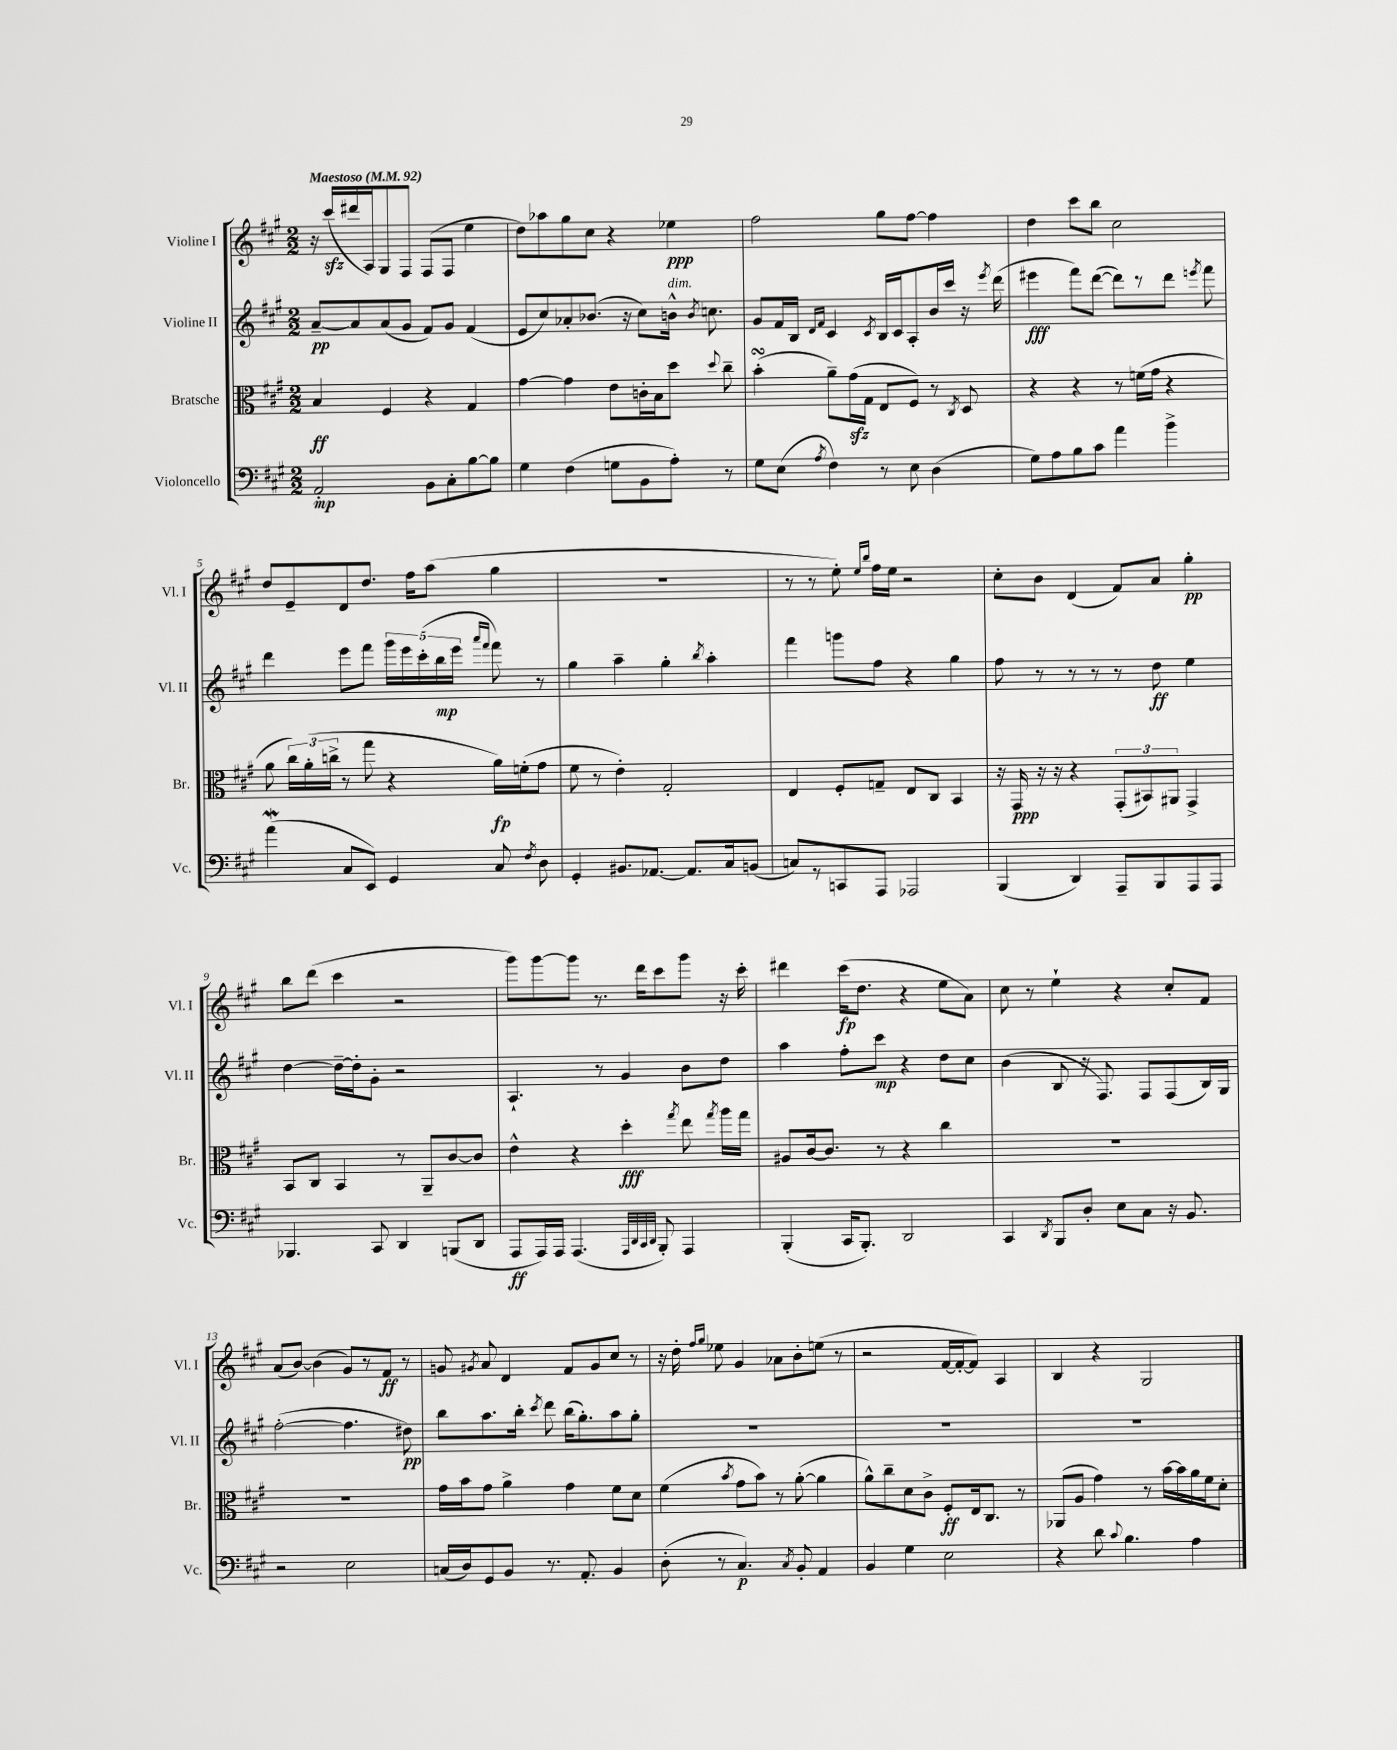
<<
\new StaffGroup <<
\new Staff = "s0" \with { instrumentName = "Violine I" shortInstrumentName = "Vl. I" } {
    \clef treble \key a \major \numericTimeSignature \time 2/2 \tempo "Maestoso" 4 = 92
    \autoBeamOff r16 cis'''16[\sfz( dis'''16 a16) gis8 fis8] fis8[( fis8] e''4 |
    d''8[) aes''8 gis''8 cis''8] r4 ees''4\ppp |
    fis''2 gis''8[ fis''8]~ fis''4 |
    d''4 cis'''8[ b''8] cis''2 |
    d''8[ e'8-- d'8 d''8.] fis''16[ a''8]( gis''4 |
    R1 |
    r8 r8 e''8-.) \grace { e''16[ b''16] } fis''16[ e''16] r2 |
    cis''8[-. b'8] d'4( fis'8[) a'8] gis''4-.\pp |
    b''8[ d'''8]( cis'''4 r2 |
    gis'''8[) gis'''8~ gis'''8] r8. d'''16[ cis'''8 gis'''8] r16 cis'''16-. |
    dis'''4 cis'''16[\fp( d''8.] r4 e''8[ a'8]) |
    cis''8 r8 e''4-! r4 cis''8[-. fis'8] |
    a'8[( b'8]~) b'4( gis'8[) r8 fis'8]\ff r8 |
    g'8 \acciaccatura { gis'8 } a'8 d'4 fis'8[ gis'8 cis''8] r8 |
    r16 d''16-. \grace { fis''16[ gis''16] } ees''8 gis'4 aes'8[ b'8-. e''8]( r8 |
    r2 fis'16[~ fis'16~-. fis'8]) a4 |
    b4 r4 gis2 \bar "|." |
}
\new Staff = "s1" \with { instrumentName = "Violine II" shortInstrumentName = "Vl. II" } {
    \clef treble \key a \major \numericTimeSignature \time 2/2
    \autoBeamOff a'8[~--\pp a'8 a'8( gis'8] fis'8[) gis'8] fis'4( |
    e'8[ cis''8) aes'8-. bes'8.]( r16 cis''8[) b'16]-^^\markup { \italic "dim." } \acciaccatura { b'8 } c''8. |
    gis'8[ fis'16 b16] \grace { d'16[ fis'16] } cis'4 \acciaccatura { cis'8 } b16[ cis'16 a8-. b'16 cis'''16] r16 \acciaccatura { e'''8 } d'''16( |
    eis'''4\fff fis'''8[) d'''8]~( d'''8[) r8 d'''8] \acciaccatura { e'''8 } fis'''8 |
    d'''4 e'''8[ fis'''8] \tuplet 5/4 { gis'''16[ e'''16 cis'''16-.( b''16\mp e'''16] } \grace { a'''16[ fis'''16] } fis'''8) r8 |
    gis''4 a''4-- gis''4-. \acciaccatura { b''8 } a''4-. |
    fis'''4 g'''8[ fis''8] r4 gis''4 |
    fis''8 r8 r8 r8 r8 d''8\ff e''4 |
    d''4~ d''16[~-- d''16-. gis'8]-. r2 |
    a4.-! r8 gis'4 b'8[ d''8] |
    a''4 fis''8[-. cis'''8]\mp r4 d''8[ cis''8] |
    b'4( b8 r16 fis8.) fis8[ fis8( b16) gis16] |
    fis''2~-.( fis''4. dis''8\pp) |
    b''8[ a''8. b''16]-. \acciaccatura { cis'''8 } d'''8 b''16[( gis''8.-.) a''8 gis''8]-. |
    R1 |
    R1 |
    R1 \bar "|." |
}
\new Staff = "s2" \with { instrumentName = "Bratsche" shortInstrumentName = "Br." } {
    \clef alto \key a \major \numericTimeSignature \time 2/2
    \autoBeamOff b4\ff fis4 r4 gis4 |
    gis'4~ gis'4 e'8[ c'16-. b16 d''8] \appoggiatura { d''8 } cis''8-- |
    b'4-.\turn( a'8[--) gis'16\sfz( gis16] e8[ fis8]) r8 \acciaccatura { cis8 } d8 |
    r4 r4 r8 f'16[( gis'16] r4 |
    a'8 \tuplet 3/2 { cis''16[) a'16-.( c''16]-> } r8 gis''8 r4 a'16[\fp) f'16-.( gis'8] |
    fis'8 r8 e'4-.) gis2-. |
    e4 fis8[-. g8]-- e8[ cis8] b,4 |
    r16 gis,16\ppp r16 r16 r4 \tuplet 3/2 { gis,8[-.( bis,8) ais,8] } gis,4-> |
    b,8[ cis8] b,4 r8 a,8[-- cis'8~ cis'8] |
    e'4-^ r4 d''4-.\fff \acciaccatura { gis''8 } e''8 \acciaccatura { gis''8 } a''16[ gis''16] |
    ais8[ cis'16~ cis'8.] r8 r4 cis''4 |
    R1 |
    R1 |
    gis'16[ b'16 gis'8] a'4-> gis'4 fis'8[ d'8] |
    fis'4( \acciaccatura { b'8 } gis'8[ b'8]) r8 a'8~-.( a'4 |
    a'8[-^) cis''8-- d'8 cis'8]-> fis8[-.\ff e16 cis8.] r8 |
    aes,8[( a8] gis'4) r8 b'16[~ b'16 a'16 fis'16 d'8]-. \bar "|." |
}
\new Staff = "s3" \with { instrumentName = "Violoncello" shortInstrumentName = "Vc." } {
    \clef bass \key a \major \numericTimeSignature \time 2/2
    \autoBeamOff a,2-.\mp b,8[ cis8-. b8~ b8] |
    gis4 fis4( g8[ b,8 a8]-.) r8 |
    gis8[ e8]( \acciaccatura { a8 } fis4) r8 e8 d4( |
    gis8[) a8 b8 cis'8] a'4 b'4-> |
    a'4\mordent( cis8[ e,8]) gis,4 cis8 \acciaccatura { fis8 } d8 |
    gis,4-. bis,8.[ aes,8.]~ aes,8.[ cis16 b,8]( |
    c8[) r8 c,8 a,,8] aes,,2 |
    b,,4( d,4) a,,8[-- b,,8 a,,8 a,,8] |
    bes,,4. cis,8 d,4 b,,8[( d,8] |
    a,,8[\ff a,,16) a,,16] a,,4.( \grace { a,,32[ d,32 cis,32 d,32] } b,,8-.) a,,4 |
    b,,4-.( cis,16[ b,,8.]-.) d,2 |
    cis,4 \acciaccatura { d,8 } b,,8[ d8]-. e8[ cis8] r16 b,8. |
    r2 e2 |
    c16[( d16) gis,8 b,8] r8. a,8.-. b,4 |
    d8-.( r8 cis4.\p) \acciaccatura { cis8 } b,8-. a,4 |
    b,4 gis4 e2 |
    r4 d'8 \appoggiatura { cis'8 } b4. a4 \bar "|." |
}
>>
>>
